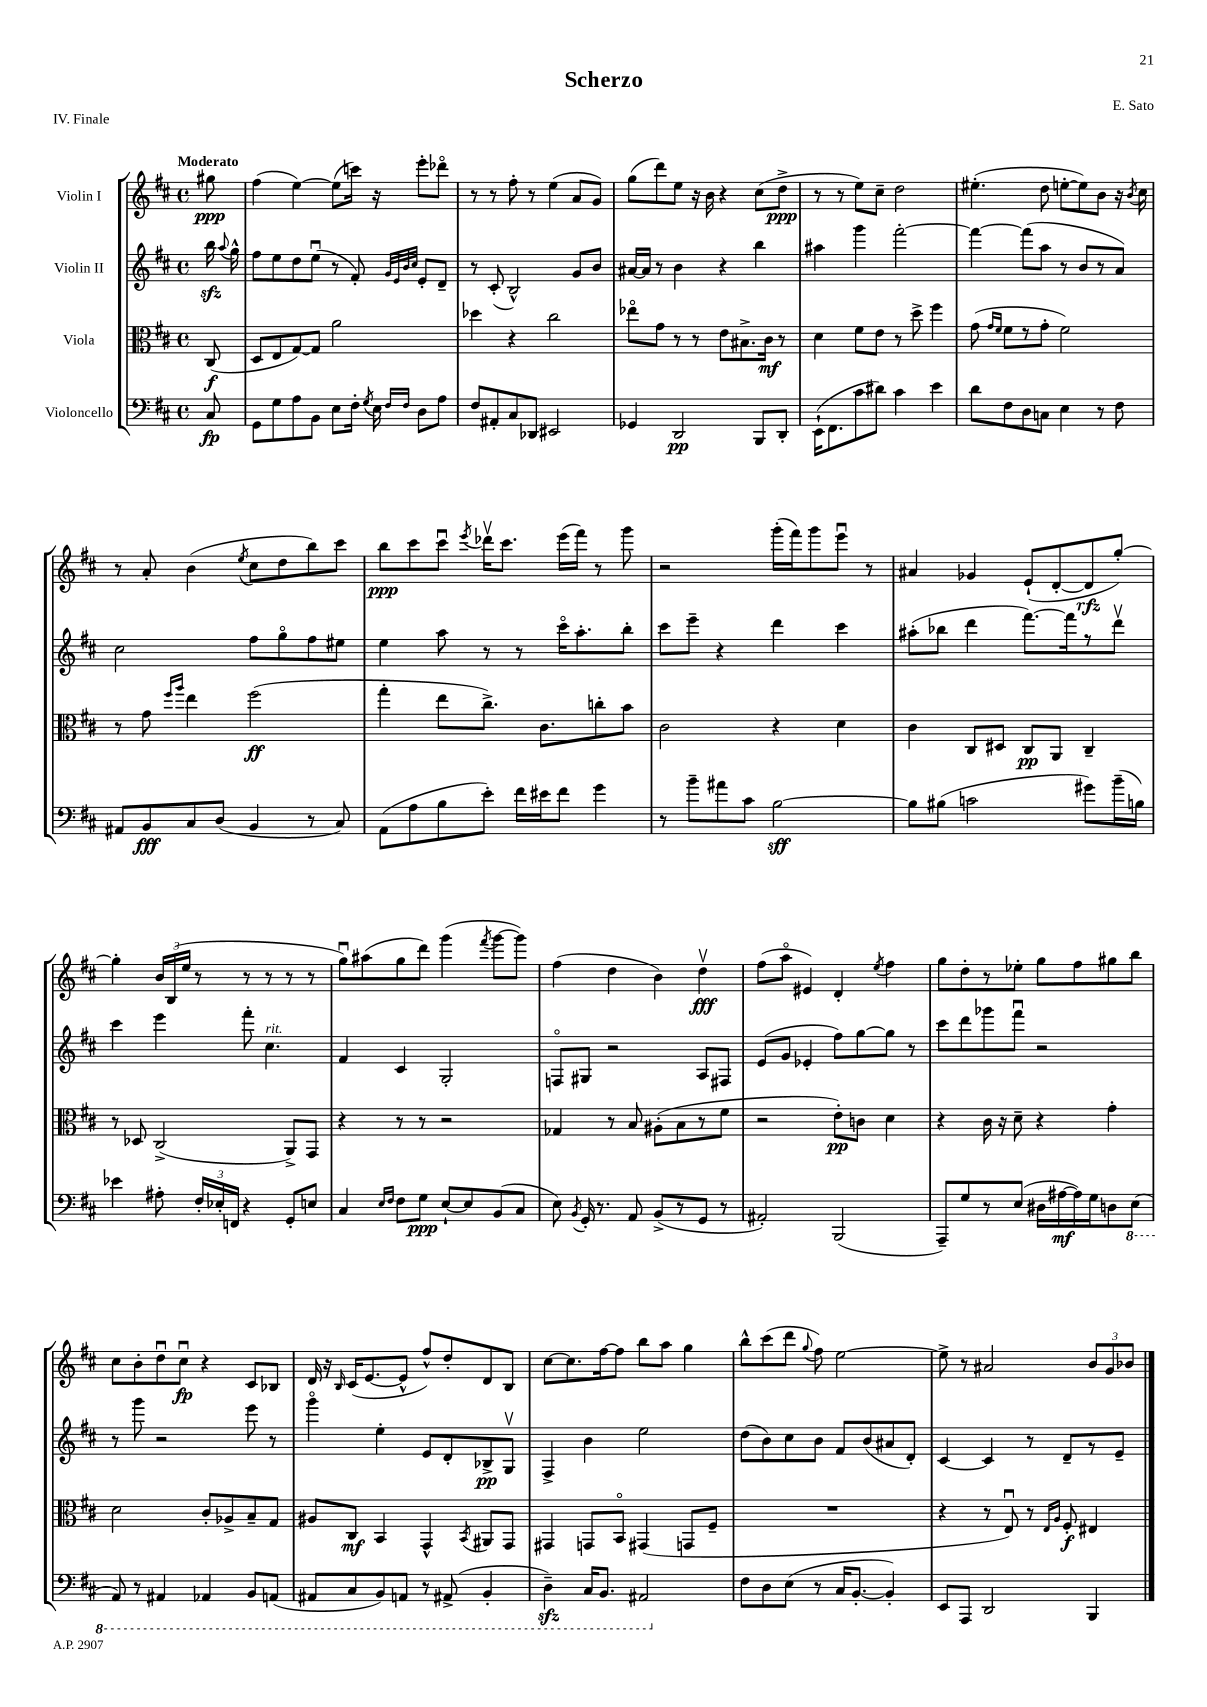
\header { title = "Scherzo" composer = "E. Sato" piece = "IV. Finale" }
<<
\new StaffGroup <<
\new Staff = "s0" \with { instrumentName = "Violin I" } {
    \clef treble \key d \major \defaultTimeSignature \time 4/4 \partial 8 \tempo "Moderato"
    \autoBeamOff gis''8\ppp |
    fis''4( e''4~) e''8[( c'''16]) r16 e'''8[-. des'''8]\flageolet |
    r8 r8 fis''8-. r8 e''4( a'8[ g'8]) |
    g''8[( d'''8) e''8] r16 b'16 r4 cis''8[( d''8]->\ppp |
    r8 r8 e''8[) cis''8]-- d''2 |
    eis''4.-.( d''8 e''8[~-. e''8) b'8] r16 \acciaccatura { b'8 } cis''16 |
    r8 a'8-. b'4( \acciaccatura { e''8 } cis''8[ d''8 b''8) cis'''8] |
    b''8[\ppp cis'''8 cis'''8]\downbow \acciaccatura { e'''8 } des'''16[\upbow cis'''8.] e'''16[( fis'''16]) r8 g'''8 |
    r2 g'''16[-.( fis'''16) g'''8 e'''8]\downbow r8 |
    ais'4 ges'4 e'8[-!( d'8~-. d'8\rfz g''8]~-.) |
    g''4-. \tuplet 3/2 { b'16[ b16( e''16] } r8 r8 r8 r8 r8 |
    g''8[\downbow) ais''8( g''8 d'''8]) g'''4( \acciaccatura { fis'''8 } g'''8[~ g'''8]) |
    fis''4( d''4 b'4) d''4\upbow\fff |
    fis''8[( a''8]\flageolet eis'4) d'4-. \acciaccatura { e''8 } fis''4 |
    g''8[ d''8-. r8 ees''8]-. g''8[ fis''8 gis''8 b''8] |
    cis''8[ b'8-. d''8\downbow cis''8]\downbow\fp r4 cis'8[ bes8] |
    d'16 r16 \grace { b16 } cis'16[( e'8.~ e'8]-^ fis''8[-^) d''8-. d'8 b8] |
    cis''8[~ cis''8. fis''16~ fis''8] b''8[ a''8] g''4 |
    b''8[-^ cis'''8( d'''8] \appoggiatura { g''8 } fis''8) e''2~ |
    e''8-> r8 ais'2 \tuplet 3/2 { b'8[ g'8 bes'8] } \bar "|." |
}
\new Staff = "s1" \with { instrumentName = "Violin II" } {
    \clef treble \key d \major \defaultTimeSignature \time 4/4 \partial 8
    \autoBeamOff b''16\sfz \appoggiatura { a''8 } g''16-^ |
    fis''8[ e''8 d''8 e''8]\downbow( r8 fis'8-.) \grace { g'32[ e'32 b'32 cis''32] } e'8[-. d'8]-- |
    r8 cis'8-.( b2-^) g'8[ b'8] |
    ais'16[~ ais'16] r8 b'4 r4 b''4 |
    ais''4 g'''4 fis'''2~-. |
    fis'''4~ fis'''8[( a''8] r8 b'8[ r8 a'8]) |
    cis''2 fis''8[ g''8\flageolet fis''8 eis''8] |
    e''4 a''8 r8 r8 cis'''16[\flageolet a''8.-. b''8]-. |
    cis'''8[ e'''8]-- r4 d'''4 cis'''4 |
    ais''8[-.( bes''8] d'''4 fis'''8.[~) fis'''16 r8 d'''8]\upbow |
    cis'''4 e'''4 fis'''8-. cis''4.^\markup { \italic "rit." } |
    fis'4 cis'4 g2-. |
    f8[\flageolet gis8] r2 a8[ fis8] |
    e'8[( g'8] ees'4-. fis''8[) g''8~ g''8] r8 |
    cis'''8[ d'''8 ges'''8 fis'''8]\downbow r2 |
    r8 g'''8 r2 e'''8 r8 |
    g'''4\flageolet e''4-. e'8[ d'8-. bes8->\pp g8]\upbow |
    fis4-> b'4 e''2 |
    d''8[( b'8) cis''8 b'8] fis'8[ b'8( ais'8 d'8]-.) |
    cis'4~ cis'4 r8 d'8[-- r8 e'8]-- \bar "|." |
}
\new Staff = "s2" \with { instrumentName = "Viola" } {
    \clef alto \key d \major \defaultTimeSignature \time 4/4 \partial 8
    \autoBeamOff cis8\f( |
    d8[ e8 g8~) g8] a'2 |
    des''4 r4 cis''2 |
    ees''8[\flageolet g'8] r8 r8 e'8[ bis8.-> cis'16]\mf r8 |
    d'4 fis'8[ e'8] r8 d''8-> fis''4 |
    g'8( \grace { g'16[ fis'16] } fis'8[ r8 g'8]-. fis'2) |
    r8 g'8 \grace { fis''16[ a''16] } e''4 fis''2\ff( |
    g''4-. e''8[ cis''8.]->) cis'8.[ c''8-. b'8] |
    cis'2 r4 d'4 |
    cis'4 cis8[ dis8] cis8[\pp a,8] cis4-- |
    r8 des8 cis2->( a,8[->) g,8] |
    r4 r8 r8 r2 |
    ges4 r8 b8 ais8[-.( b8 r8 fis'8] |
    r2 e'8[-.\pp) c'8] d'4 |
    r4 cis'16 r16 d'8-- r4 g'4-. |
    d'2 cis'8[-. aes8-> b8-- g8] |
    ais8[ cis8]\mf b,4 g,4-^ \acciaccatura { b,8 } ais,8[ g,8] |
    gis,4 g,8[ b,8]\flageolet gis,4( g,8[ fis8]-- |
    R1 |
    r4 r8 e8\downbow) r8 \grace { e16[ a16] } fis8-.\f eis4 \bar "|." |
}
\new Staff = "s3" \with { instrumentName = "Violoncello" } {
    \clef bass \key d \major \defaultTimeSignature \time 4/4 \partial 8
    \autoBeamOff cis8\fp |
    g,8[ g8 a8 b,8] e8[ fis16]-. \acciaccatura { g8 } e16 \grace { fis16[ fis16] } d8[ a8] |
    fis8[ ais,8-. cis8 des,8] eis,2 |
    ges,4 d,2\pp b,,8[ d,8]-. |
    e,16[-!( fis,8. cis'8 dis'8]) cis'4 e'4 |
    d'8[ fis8 d8 c8] e4 r8 fis8 |
    ais,8[ b,8\fff cis8 d8]( b,4 r8 cis8) |
    a,8[( a8 b8 e'8]-.) fis'16[ eis'16 fis'8] g'4 |
    r8 b'8[-- ais'8 cis'8] b2~\sff |
    b8[ bis8]( c'2 gis'8[) b'16--( b16]) |
    ees'4 ais8-. \tuplet 3/2 { fis16[-. ees16-. f,16] } r4 g,8[-. e8] |
    cis4 \grace { e16[ fis16] } fis8[ g8]\ppp e8[~-! e8 b,8( cis8] |
    e8) \acciaccatura { b,8 } g,16-. r8. a,8 b,8[->( r8 g,8] r8 |
    ais,2-.) b,,2( |
    a,,8[--) g8 r8 e8]( dis16[ ais16~\mf ais16) g16 d8 \ottava #-1 e,8]( |
    a,,8) r8 ais,,4 aes,,4 b,,8[ a,,8]( |
    ais,,8[ cis,8 b,,8) a,,8] r8 ais,,8->( b,,4-. |
    d,4--\sfz) cis,16[ b,,8.] ais,,2 \ottava #0 |
    fis8[ d8 e8]( r8 cis16[ b,8.]~-. b,4-.) |
    e,8[ a,,8] d,2 b,,4 \bar "|." |
}
>>
>>
\layout { \context { \Score \remove "Bar_number_engraver" } }
